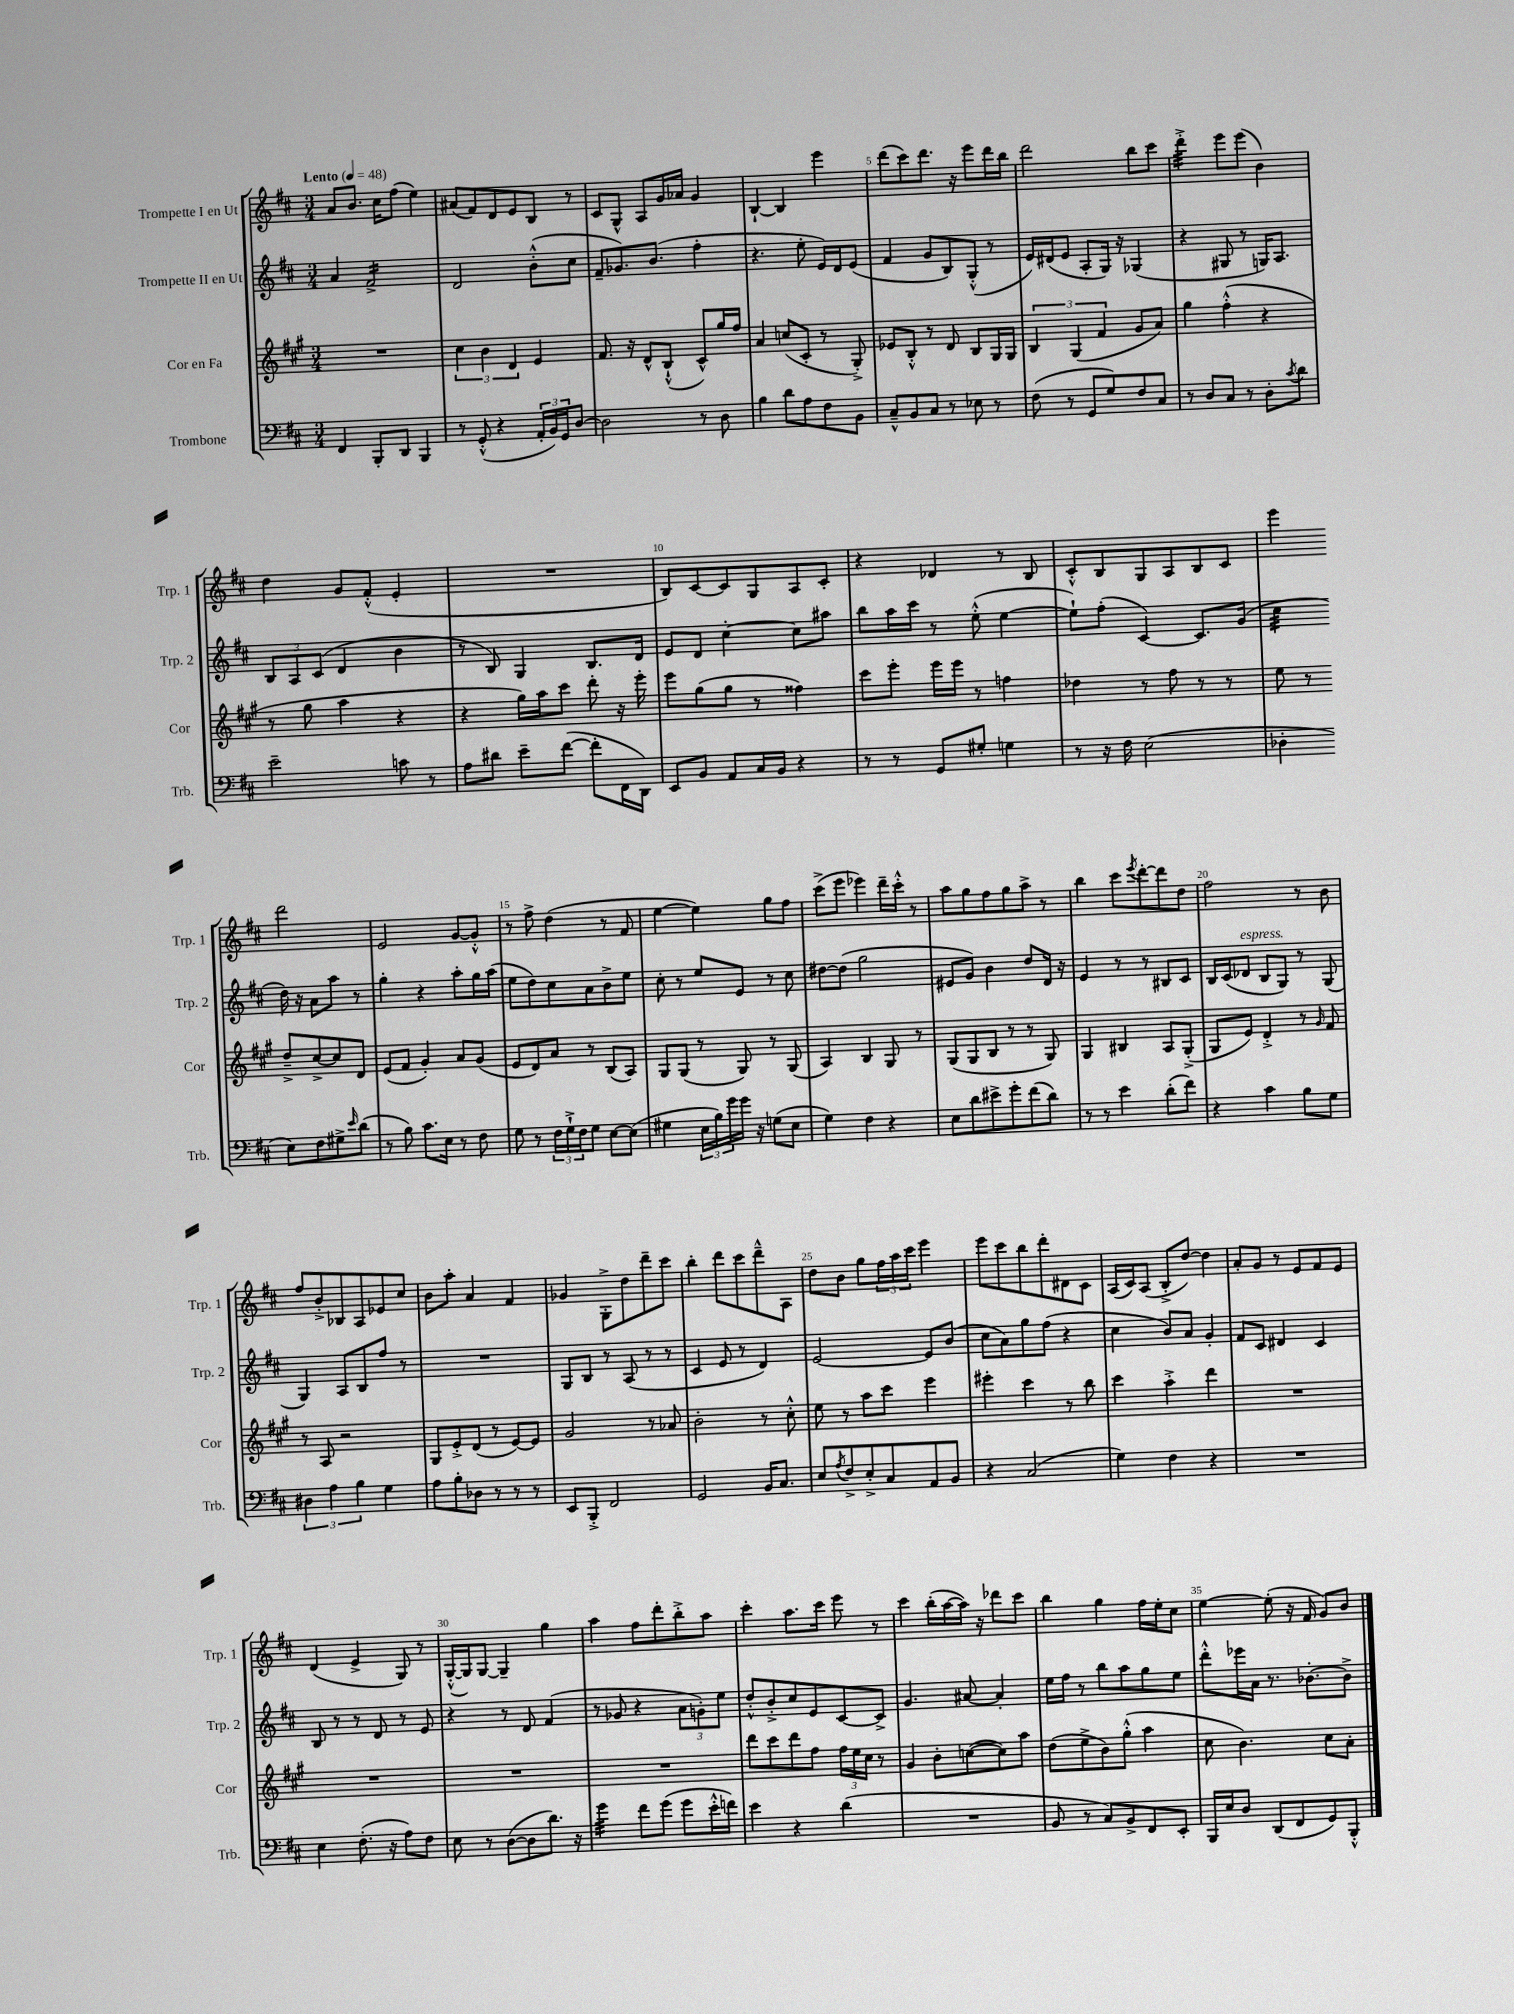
<<
\new StaffGroup <<
\new Staff = "s0" \with { instrumentName = "Trompette I en Ut" shortInstrumentName = "Trp. 1" } {
    \clef treble \key d \major \numericTimeSignature \time 3/4 \tempo "Lento" 4 = 48
    a'8 b'8. cis''16 fis''8( e''4) |
    ais'8( fis'8) d'8 e'8 b8 r8 |
    cis'8 g8-^ a8 g'16 aes'16 g'4 |
    b4~-! b4 e'''4 |
    d'''8( cis'''8) d'''8. r16 e'''8 d'''16 b''16 |
    d'''2 b''8 cis'''8 |
    d'''4:32-.-> e'''8 e'''8( b'4) |
    d''4 g'8 fis'8-.-^( e'4-. |
    R2. |
    b8) cis'8~ cis'8 g8 a8 cis'8-. |
    r4 des'4 r8 b8 |
    cis'8-.-^ b8 g8 a8 b8 cis'8 |
    e'''4 d'''2 |
    e'2 g'8~ g'8-.-^ |
    r8 fis''8-> d''4( r8 fis'8 |
    e''4~ e''4) g''8 fis''8 |
    cis'''8->( e'''8 ees'''4) d'''16-- cis'''16-.-^ r8 |
    a''8 g''8 fis''8 g''8 a''8-> r8 |
    b''4 cis'''8 \acciaccatura { e'''8 } d'''8~-. d'''8 d''8 |
    fis''2 r8 b'8 |
    fis''8 b'8-.-> bes8 a8 ees'8 cis''8 |
    b'8 a''8-. a'4 fis'4 |
    ges'4 g8-.-> d''8 d'''8-- cis'''8 |
    b''4-. d'''8 cis'''8 d'''8---^ a8 |
    d''8 b'8 g''8 \tuplet 3/2 { fis''16 a''16 cis'''16 } e'''4 |
    e'''8 cis'''8 b''8 d'''8-. dis'8 cis'8 |
    a16( cis'16) a8( b8-.-> d''8~) d''4 |
    a'8-. g'8 r8 e'8 fis'8 e'8 |
    d'4( e'4-> g8) r8 |
    g16~-.-^( g16) g8~ g4-- g''4 |
    a''4 fis''8 d'''8-. b''8-.-> a''8 |
    cis'''4-. a''8. cis'''16 e'''8 r8 |
    cis'''4 b''16-.( a''16~ a''16) r16 des'''8 cis'''8 |
    b''4 g''4 fis''16 e''16-. cis''8 |
    e''4~ e''8-.( r16 fis'16 g'8) b'8 \bar "|." |
}
\new Staff = "s1" \with { instrumentName = "Trompette II en Ut" shortInstrumentName = "Trp. 2" } {
    \clef treble \key d \major \numericTimeSignature \time 3/4
    a'4 fis'2:16-> |
    d'2 b'8-.-^( cis''8 |
    fis'8-- ges'8.) b'8.( fis''4-. |
    r4. e''8-. e'16) d'16 e'8( |
    fis'4 g'8 b8) g8-.-^( r8 |
    e'16) dis'16( e'8 a8-. g16) r16 ges4( |
    r4 gis8 r8 g16) a8. |
    \tuplet 3/2 { b8 a8 cis'8( } d'4 b'4 |
    r8 b8) g4 b8. d'16 |
    e'8 d'8 cis''4~-. cis''8 ais''8 |
    b''8 a''16 cis'''16 r8 e''8-.-^( e''4~ |
    e''8-!) fis''8-.( cis'4~) cis'8. g'16( |
    cis''4:32 d''16) r16 a'8 a''8 r8 |
    g''4-. r4 a''8-. g''16 a''16( |
    e''8 d''8) cis''8 a'8 b'8-> e''8 |
    cis''8-. r8 e''8 e'8 r8 cis''8 |
    dis''8~ dis''8( g''2 |
    eis'8 g'8) b'4 d''8 d'16 r16 |
    e'4 r8 r8 bis8 cis'8 |
    b16 cis'16( des'8^\markup { \italic "espress." } b8 g8) r8 g8( |
    g4) a8 b8 fis''8 r8 |
    R2. |
    g8 b8 r8 a8( r8 r8 |
    cis'4 e'8 r8 d'4) |
    e'2~ e'8 b'8( |
    cis''8 a'8) g''8 fis''8( r4 |
    cis''4 b'8) a'8 g'4-. |
    fis'8 cis'8 dis'4 cis'4 |
    b8 r8 r8 d'8 r8 e'8 |
    r4 r8 d'8 fis'4( |
    r8 ges'8 r4 \tuplet 3/2 { a'8 g'8-.) e''8 } |
    d''8-.-^ b'8-.-> cis''8 e'8 cis'8~ cis'8-> |
    g'4. ais'8~ ais'4-. |
    e''16 fis''16 r8 b''8 a''8 g''8 e''8 |
    d'''8-.-^ ees'''16 a'16 r8. bes'8.~-. bes'8-> \bar "|." |
}
\new Staff = "s2" \with { instrumentName = "Cor en Fa" shortInstrumentName = "Cor" } {
    \clef treble \key a \major \numericTimeSignature \time 3/4
    R2. |
    \tuplet 3/2 { cis''4 b'4 d'4 } e'4 |
    fis'8. r16 d'8-^ b8-!-^( cis'8-^) gis''16 fis''16 |
    a'4 c''8( cis'8-. r8 gis8-.->) |
    ees'8 b8-.-^ r8 d'8 b8 gis16 gis16 |
    \tuplet 3/2 { b4 gis4( fis'4 } gis'8 a'8) |
    gis''4 fis''4-.-^( r4 |
    r8 gis''8 a''4 r4 |
    r4 gis''16) a''16 cis'''8 d'''8-. r16 e'''16-. |
    e'''8 gis''8( gis''8 r8 fisis''4) |
    cis'''8 e'''8-. e'''16 e'''16 r8 f''4 |
    des''4 r8 fis''8 r8 r8 |
    e''8 r8 d''8---> cis''8~-> cis''8 d'8 |
    e'8( fis'8 gis'4-.) a'8 gis'8( |
    e'8 d'8) a'8 r8 b8( a8) |
    gis8 gis8( r8 gis8) r8 gis8( |
    a4) b4 gis8 r8 |
    gis8( gis8 b8 r8 r8 gis8) |
    gis4 bis4 a8 gis8-.->( |
    gis8 e'8) d'4-.-> r8 \grace { gis'16 } fis'8 |
    r8 a8 r2 |
    gis8 e'8-.-> d'8( r8 e'8~) e'8 |
    gis'2 r8 aes'8 |
    b'2-. r8 cis''8-.-^ |
    e''8 r8 a''8 cis'''8 e'''4 |
    eis'''4-. cis'''4 r8 b''8 |
    cis'''4 a''4-.-> d'''4 |
    R2. |
    R2. |
    R2. |
    R2. |
    d'''8 cis'''8 d'''8 fis''8 \tuplet 3/2 { fis''16 e''16 cis''16 } r8 |
    gis'4 b'8-. c''8~( c''8) a''8 |
    d''8( e''8-> b'8) gis''8-.-^( a''4 |
    cis''8 b'4.) cis''8 a'8-. \bar "|." |
}
\new Staff = "s3" \with { instrumentName = "Trombone" shortInstrumentName = "Trb." } {
    \clef bass \key d \major \numericTimeSignature \time 3/4
    fis,4 b,,8-. d,8 b,,4 |
    r8 g,8-.-^( r4 \tuplet 3/2 { a,16-. b,16) g,16 } d8~ |
    d2 r8 d8 |
    b4 d'8 a8 fis8 b,8 |
    cis8---^ b,8 cis8 r8 ees8 r8 |
    fis8( r8 g,8 g8) fis8 cis8 |
    r8 d8 cis8 r8 d8-. \acciaccatura { cis'8 } d'8 |
    e'2-- c'8 r8 |
    a8 dis'8 e'8-- fis'8~( fis'8-. fis,16 d,16) |
    e,8 b,8 a,8 cis16 b,16 r4 |
    r8 r8 g,8 gis8-. g4 |
    r8 r16 fis16 e2( |
    des4-. e8) fis8 gis8-> \grace { e'16 } d'8( |
    r8 b8) cis'8. e16 r8 fis8 |
    g8 r8 \tuplet 3/2 { fis16 g16-!-> fis16 } g8 e8~ e8( |
    gis4 \tuplet 3/2 { e16 b16) g'16 } g'16 r16 g8( e8 |
    g4) fis4 r4 |
    e8 d'8 eis'8-> g'8-. fis'8( d'8) |
    r8 r8 e'4 d'8-.( fis'8) |
    r4 cis'4 b8 g8 |
    \tuplet 3/2 { dis4 a4 b4 } g4 |
    a8 b8-. des8 r8 r8 r8 |
    e,8 b,,8-.-> fis,2 |
    g,2 b,16 cis8. |
    e8 \acciaccatura { a8 } fis8-> e8-.-> cis8 a,8 b,8 |
    r4 cis2( |
    g4) fis4 r4 |
    R2. |
    e4 fis8.-.( r16 a8) fis8 |
    e8 r8 d8~( d8 d'8.) r16 |
    g'4:32 fis'8 g'8( g'8 e'16-.-^ f'16) |
    e'4 r4 d'4( |
    R2. |
    b,8 r8 cis8) b,8-> fis,8 e,8-. |
    b,,16 e16 d8 d,8( fis,8 g,8) b,,8-.-^ \bar "|." |
}
>>
>>
\layout { \context { \Score \override BarNumber.break-visibility = ##(#f #t #t) barNumberVisibility = #(every-nth-bar-number-visible 5) } }
